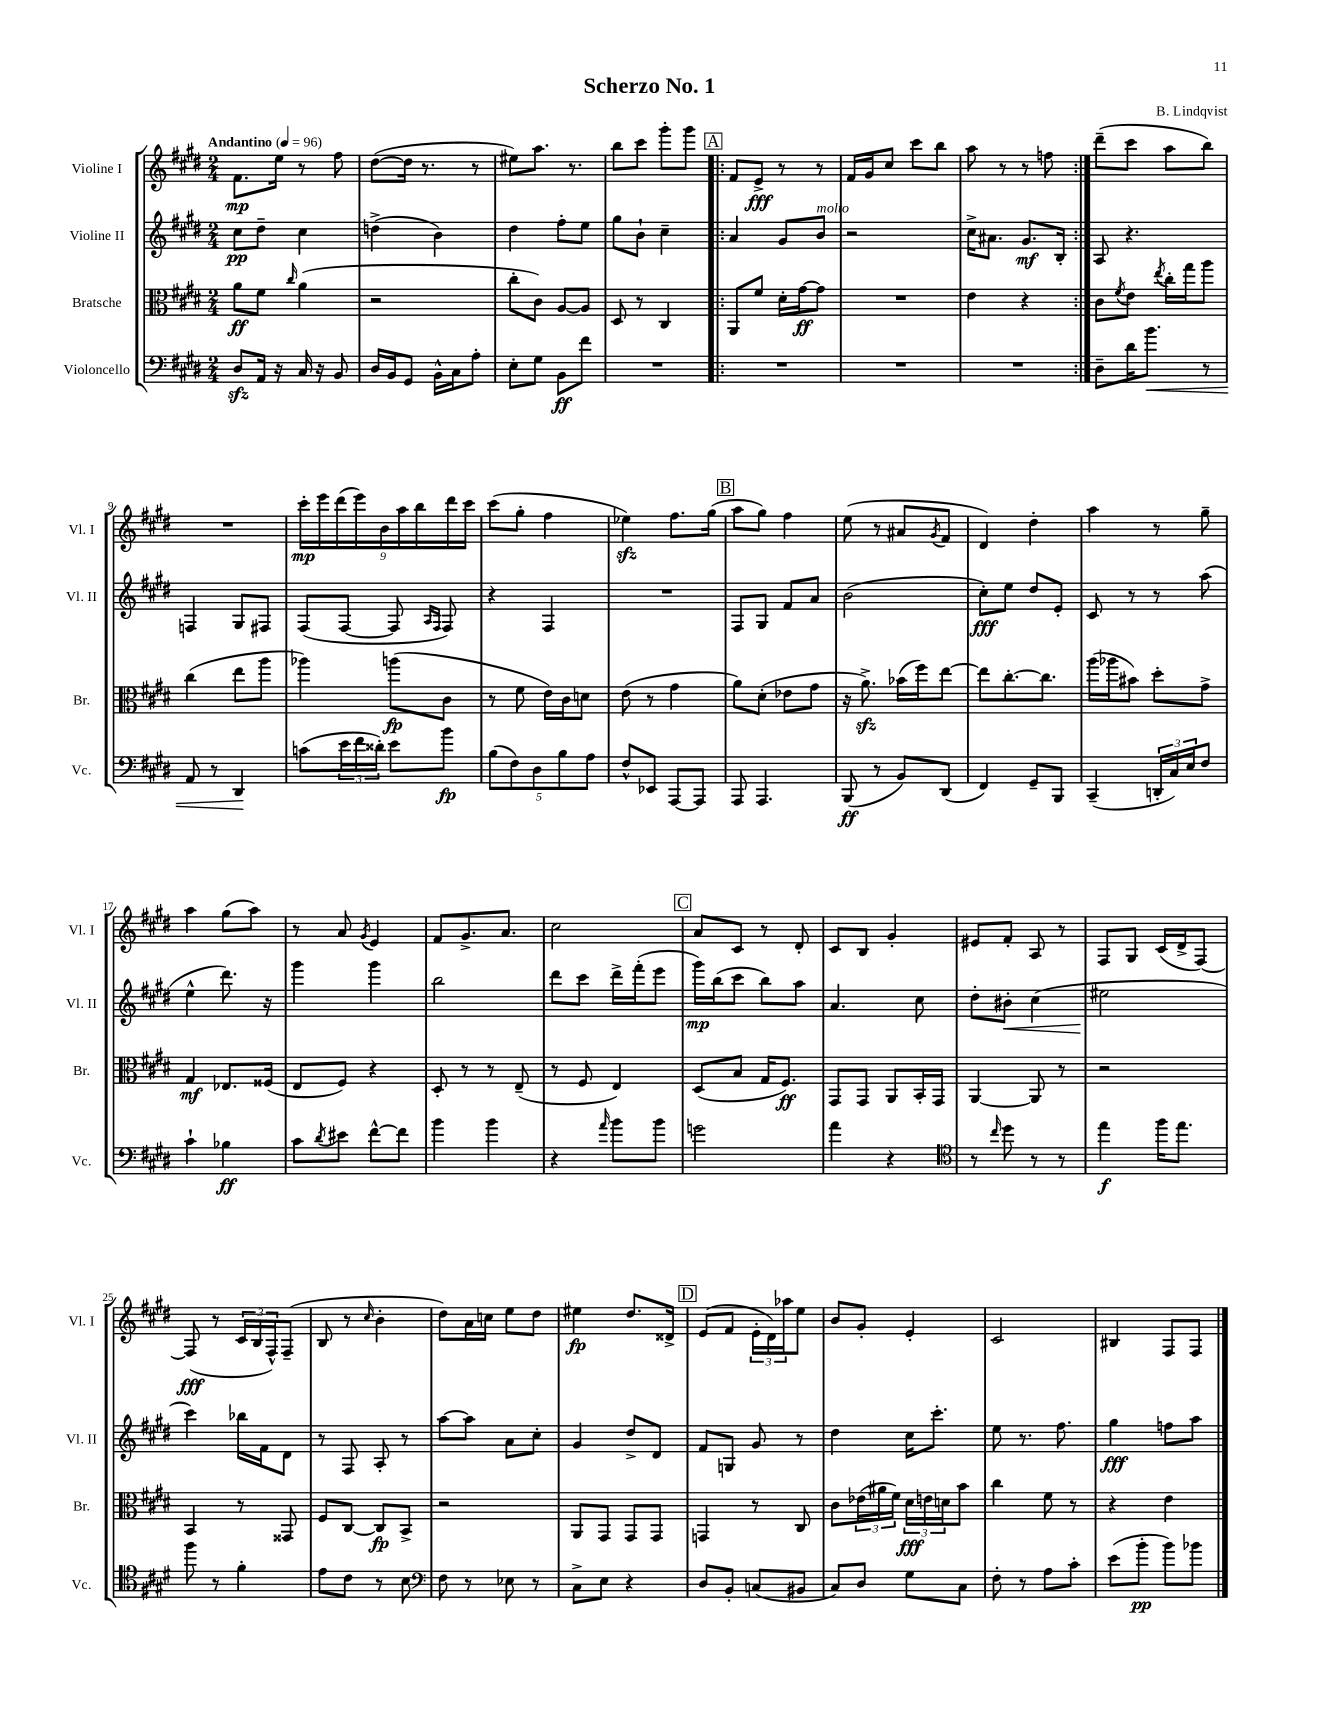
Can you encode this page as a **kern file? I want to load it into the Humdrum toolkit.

**kern	**kern	**kern	**kern
*staff4	*staff3	*staff2	*staff1
*clefF4	*clefC3	*clefG2	*clefG2
*k[f#c#g#d#]	*k[f#c#g#d#]	*k[f#c#g#d#]	*k[f#c#g#d#]
*M2/4	*M2/4	*M2/4	*M2/4
*MM96	*MM96	*MM96	*MM96
8D#/L	8a\L	8cc#\L	8.f#\L
16AA/Jk	8f#\J	8dd#~\J	.
16r	.	.	16ee\Jk
.	16qqcc#/	.	.
16C#/	(4a\	4cc#\	8r
16r	.	.	.
8BB/	.	.	8ff#\
=	=	=	=
16D#/LL	2r	(4dd^\	([8dd#\L
16BB/J	.	.	.
8GG#/J	.	.	16dd#\]Jk
.	.	.	8.r
16BB^^\LL	.	4b\)	.
16C#\J	.	.	.
8A'\J	.	.	8r
=	=	=	=
8E'\L	8cc#'\L	4dd#\	8ee#\L)
8G#\J	8c#\J)	.	8.aa\J
8BB\L	[8A/L	8ff#'\L	.
.	.	.	8.r
8f#\J	8A/]J	8ee\J	.
=	=	=	=
2r	8D#/	8gg#\L	8bb\L
.	8r	8b`\J	8ccc#\J
.	4C#/	4cc#~\	8ggg#'\L
.	.	.	8ggg#\J
=!|:	=!|:	=!|:	=!|:
2r	8AA/L	4a/	8f#/L
.	8f#/J	.	8e^/J
.	16d#'\LL	8g#/L	8r
.	[16g#\J	.	.
.	8g#\]J	8b/J	8r
=	=	=	=
2r	2r	2r	16f#/LL
.	.	.	16g#/J
.	.	.	8cc#/J
.	.	.	8ccc#\L
.	.	.	8bb\J
=	=	=	=
2r	4e\	16cc#^\LK	8aa\
.	.	8.a#\J	.
.	.	.	8r
.	4r	8.g#/L	8r
.	.	.	8ff\
.	.	16B'/Jk	.
=:|!	=:|!	=:|!	=:|!
8D#~\L	8c#\L	8A/	(8ddd#~\L
.	8qf#/	.	.
16d#\K	8e\J	4.r	8ccc#\J
8.b\J	.	.	.
.	8qee/	.	.
.	16cc#'\LL	.	8aa\L
.	16gg#\J	.	.
8r	8aa\J	.	8bb\J)
=	=	=	=
8AA/	(4cc#\	4F/	2r
8r	.	.	.
4DD#/	8ee\L	8G#/L	.
.	8aa\J	8F#/J	.
=	=	=	=
(8c\L	4aa-\)	(8F#/L	18ccc#'\LL
.	.	.	18eee\
.	.	.	(18ddd#\
24e\L	.	[8F#/J	.
24f#\	.	.	18eee\)
24d##'\JJ)	.	.	.
.	.	.	18b\
8e\L	(8aa\L	8F#/]	.
.	.	.	18aa\
.	.	.	18bb\
.	.	16qqA/LL	.
.	.	16qqF#/JJ	.
8b\J	8c#\J	8F#/)	.
.	.	.	18ddd#\
.	.	.	18ccc#\JJ
=	=	=	=
(10B\L	8r	4r	(8ccc#\L
10F#\)	.	.	.
.	8f#\	.	8gg#'\J
10D#\	.	.	.
.	16e\LL)	4F#/	4ff#\
10B\	.	.	.
.	16c#\J	.	.
.	8d\J	.	.
10A\J	.	.	.
=	=	=	=
8F#^^/L	(8e\	2r	4ee-\)
8EE-/J	8r	.	.
[8AAA/L	4g#\	.	8.ff#\L
8AAA/]J	.	.	.
.	.	.	(16gg#\Jk
=	=	=	=
8AAA/	8a\L)	8F#/L	8aa\L
4.AAA/	(8d#'\J	8G#/J	8gg#\J)
.	8e-\L	8f#/L	4ff#\
.	8g#\J	8a/J	.
=	=	=	=
(8BBB/	16r	(2b\	(8ee\
.	8.a^\)	.	.
8r	.	.	8r
8BB/L)	(16b-\LL	.	8a#/L
.	16ff#\J)	.	.
.	.	.	8qg#/
(8DD#/J	[8ee\J	.	8f#/J
=	=	=	=
4FF#/)	8ee\]L	8cc#'\L)	4d#/)
.	[8.cc#'\	8ee\J	.
8GG#~/L	.	8dd#/L	4dd#'\
.	8.cc#\]J	.	.
8BBB/J	.	8e'/J	.
=	=	=	=
(4CC#~/	(16aa\LL	8c#/	4aa\
.	16aa-\J	.	.
.	8b#\J)	8r	.
24DD'/LL	8dd#'\L	8r	8r
24C#/)	.	.	.
24E/J	.	.	.
8F#/J	8g#^\J	(8aa\	8gg#~\
=	=	=	=
4c#`\	4G#/	4ee^^\	4aa\
4B-\	8.E-/L	8.ddd#\)	(8gg#\L
.	.	.	8aa\J)
.	(16F##/Jk	16r	.
=	=	=	=
8c#\L	8E/L	4ggg#\	8r
8qd#/	.	.	.
8e#\J	8F#/J)	.	8a/
.	.	.	8qg#/
[8f#^^\L	4r	4ggg#\	4e/
8f#\]J	.	.	.
=	=	=	=
4b\	8D#'/	2bb\	8f#/L
.	8r	.	8.g#^/
4b\	8r	.	.
.	.	.	8.a/J
.	(8E~/	.	.
=	=	=	=
4r	8r	8ddd#\L	2cc#\
.	8F#/	8ccc#\J	.
16qqa/	.	.	.
8b\L	4E/)	16ddd#^\LL	.
.	.	(16fff#'\J	.
8b\J	.	8eee\J	.
=	=	=	=
2g\	(8D#/L	16ggg#\LL)	8a/L
.	.	(16bb\J	.
.	8B/J	8ccc#\J	8c#/J
.	16G#/LK	8bb\L)	8r
.	8.F#/J)	.	.
.	.	8aa\J	8d#'/
=	=	=	=
4a\	8GG#/L	4.a/	8c#/L
.	8GG#/J	.	8B/J
4r	8AA/L	.	4g#'/
.	16BB'/L	8cc#\	.
.	16GG#/JJ	.	.
=	=	=	=
*clefC4	*	*	*
8r	[4AA/	8dd#'\L	8e#/L
16qqcc#/	.	.	.
8dd#\	.	8b#'\J	8f#'/J
8r	8AA/]	(4cc#\	8A/
8r	8r	.	8r
=	=	=	=
4ee\	2r	2ee#\	8F#/L
.	.	.	8G#/J
16ff#\LK	.	.	(16c#/LL
8.ee\J	.	.	16d#^/J
.	.	.	[8F#/J)
=	=	=	=
8ff#\	4BB/	4ccc#\)	(8F#/]
8r	.	.	8r
4f#'\	8r	16bb-\LL	24c#/LL
.	.	.	24B/
.	.	16f#\J	.
.	.	.	24F#^^/J)
.	8GG##/	8d#\J	(8F#~/J
=	=	=	=
8e\L	8F#/L	8r	8B/
8c#\J	[8C#/J	8F#/	8r
.	.	.	16qqcc#/
8r	8C#/]L	8A'/	4b'\
8B\	8BB^/J	8r	.
=	=	=	=
*clefF4	*	*	*
8F#\	2r	[8aa\L	8dd#\L)
8r	.	8aa\]J	16a\L
.	.	.	16cc\JJ
8E-\	.	8a\L	8ee\L
8r	.	8cc#'\J	8dd#\J
=	=	=	=
8C#^\L	8AA/L	4g#/	4ee#\
8E\J	8GG#/J	.	.
4r	8GG#/L	8dd#^/L	8.dd#/L
.	8GG#/J	8d#/J	.
.	.	.	16d##^/Jk
=	=	=	=
8D#/L	4GG/	8f#/L	(8e/L
8BB'/J	.	8G/J	8f#/J
(8C/L	8r	8g#/	24e'\LL
.	.	.	24d#\)
.	.	.	24aa-\J
8BB#/J	8C#/	8r	8ee\J
=	=	=	=
8C#/L)	8c#\L	4dd#\	8b/L
8D#/J	(24e-\L	.	8g#'/J
.	24a#\	.	.
.	24f#\JJ)	.	.
8G#\L	24d#\LL	16cc#\LK	4e'/
.	24e\	.	.
.	.	8.ccc#'\J	.
.	24d\J	.	.
8C#\J	8b\J	.	.
=	=	=	=
8F#'\	4cc#\	8ee\	2c#/
8r	.	8.r	.
8A\L	8f#\	.	.
.	.	8.ff#\	.
8c#'\J	8r	.	.
=	=	=	=
(8e\L	4r	4gg#\	4B#/
8b'\J	.	.	.
8b\L)	4e\	8ff\L	8F#/L
8b-\J	.	8aa\J	8F#/J
==	==	==	==
*-	*-	*-	*-
